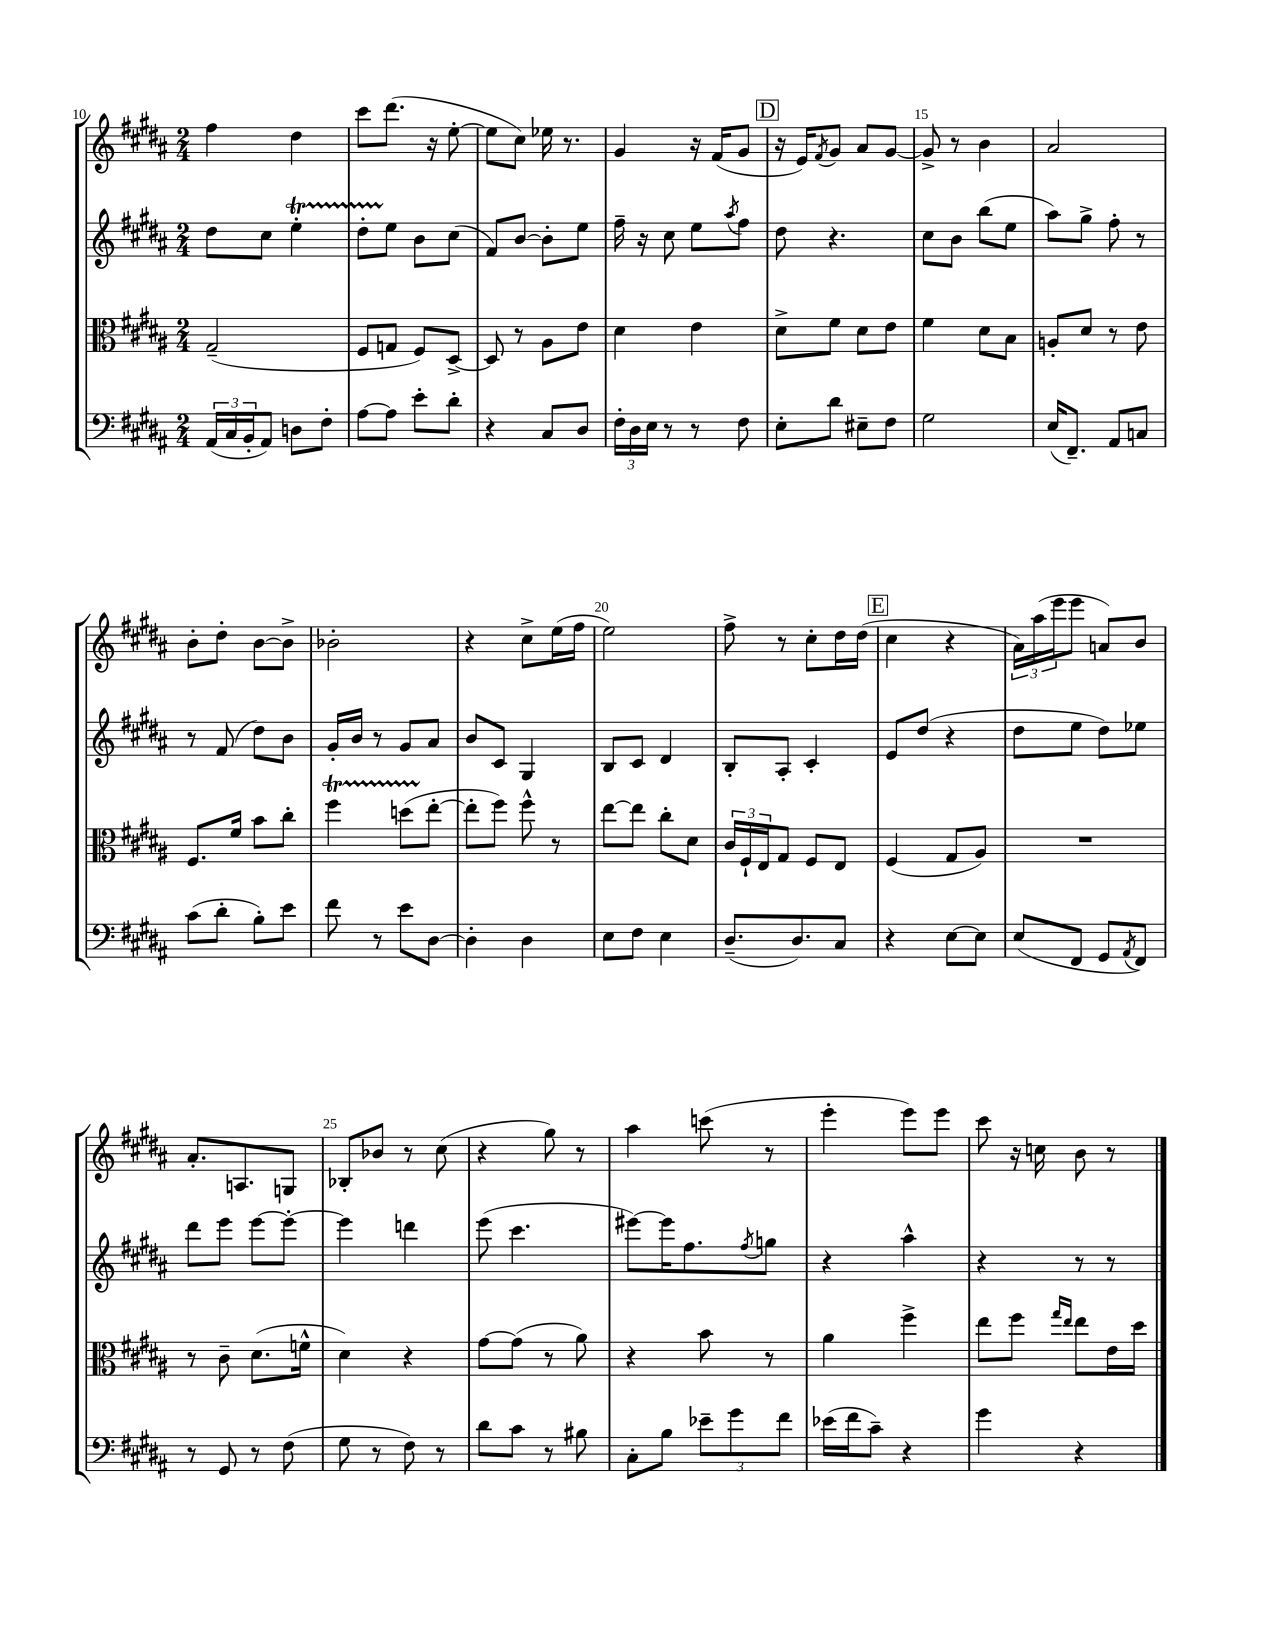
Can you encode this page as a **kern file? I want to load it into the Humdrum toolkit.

**kern	**kern	**kern	**kern
*staff4	*staff3	*staff2	*staff1
*clefF4	*clefC3	*clefG2	*clefG2
*k[f#c#g#d#a#]	*k[f#c#g#d#a#]	*k[f#c#g#d#a#]	*k[f#c#g#d#a#]
*M2/4	*M2/4	*M2/4	*M2/4
(24AA#	(2G#~	8dd#	4ff#
24C#	.	.	.
24BB'	.	.	.
8AA#)	.	8cc#	.
8D	.	4ee'	4dd#
8F#'	.	.	.
=	=	=	=
[8A#	8F#	8dd#'	8ccc#
8A#]	8G	8ee	(8.ddd#
8e'	8F#)	8b	.
.	.	.	16r
8d#'	[8D#^	(8cc#	[8ee'
=	=	=	=
4r	8D#]	8f#)	8ee]
.	8r	[8b	8cc#)
8C#	8A#	8b']	16ee-
.	.	.	8.r
8D#	8e	8ee	.
=	=	=	=
24F#'	4d#	16ff#~	4g#
24D#	.	.	.
.	.	16r	.
24E	.	.	.
8r	.	8cc#	.
8r	4e	8ee	16r
.	.	.	(16f#
.	.	8qaa#	.
8F#	.	8ff#	8g#
=	=	=	=
8E'	8d#^	8dd#	16r
.	.	.	16e)
.	.	.	8qf#
8d#	8f#	4.r	8g#
8E#~	8d#	.	8a#
8F#	8e	.	[8g#
=	=	=	=
2G#	4f#	8cc#	8g#^]
.	.	8b	8r
.	8d#	(8bb	4b
.	8B	8ee	.
=	=	=	=
(16E	8A'	8aa#)	2a#
8.FF#~)	.	.	.
.	8d#	8gg#^	.
8AA#	8r	8ff#'	.
8C	8e	8r	.
=	=	=	=
(8c#	8.F#	8r	8b'
8d#'	.	(8f#	8dd#'
.	16f#	.	.
8B')	8b	8dd#)	[8b
8e	8cc#'	8b	8b^]
=	=	=	=
8f#	4ff#	16g#'	2b-'
.	.	16b	.
8r	.	8r	.
8e	(8dd	8g#	.
[8D#	[8ee'	8a#	.
=	=	=	=
4D#']	8ee']	8b	4r
.	8ff#)	8c#	.
4D#	8ff#^^	4G#	8cc#^
.	8r	.	(16ee
.	.	.	16ff#
=	=	=	=
8E	[8ee	8B	2ee)
8F#	8ee]	8c#	.
4E	8cc#'	4d#	.
.	8d#	.	.
=	=	=	=
(8.D#~	24c#	8B'	8ff#^
.	24F#`	.	.
.	24E	.	.
.	8G#	8A#'	8r
8.D#)	.	.	.
.	8F#	4c#'	8cc#'
8C#	8E	.	16dd#
.	.	.	(16dd#
=	=	=	=
4r	(4F#	8e	4cc#
.	.	(8dd#	.
[8E	8G#	4r	4r
8E]	8A#)	.	.
=	=	=	=
(8E	2r	8dd#	24a#)
.	.	.	(24aa#
.	.	.	24eee
8FF#	.	8ee	8eee
8GG#	.	8dd#)	8a)
8qAA#	.	.	.
8FF#)	.	8ee-	8b
=	=	=	=
8r	8r	8ddd#	8.a#'
8GG#	8c#~	8eee	.
.	.	.	8.A
8r	(8.d#	[8eee	.
(8F#	.	8eee'_	8G
.	16f^^	.	.
=	=	=	=
8G#	4d#)	4eee]	8B-'
8r	.	.	8b-
8F#)	4r	4ddd	8r
8r	.	.	(8cc#
=	=	=	=
8d#	[8g#	(8eee	4r
8c#	(8g#]	4.ccc#	.
8r	8r	.	8gg#)
8B#	8a#)	.	8r
=	=	=	=
8C#'	4r	[8eee#)	4aa#
8B	.	16eee#]	.
.	.	8.ff#	.
12e-~	8b	.	(8ccc
12g#	.	.	.
.	.	8qff#	.
.	8r	8gg	8r
12f#	.	.	.
=	=	=	=
(16e-	4a#	4r	4eee'
16f#	.	.	.
8c#~)	.	.	.
4r	4ff#^	4aa#^^	8eee)
.	.	.	8eee
=	=	=	=
4g#	8ee	4r	8ccc#
.	8ff#	.	16r
.	.	.	16cc
.	16qqgg#	.	.
.	16qqee	.	.
4r	8ee	8r	8b
.	16e	8r	8r
.	16dd#	.	.
==	==	==	==
*-	*-	*-	*-
